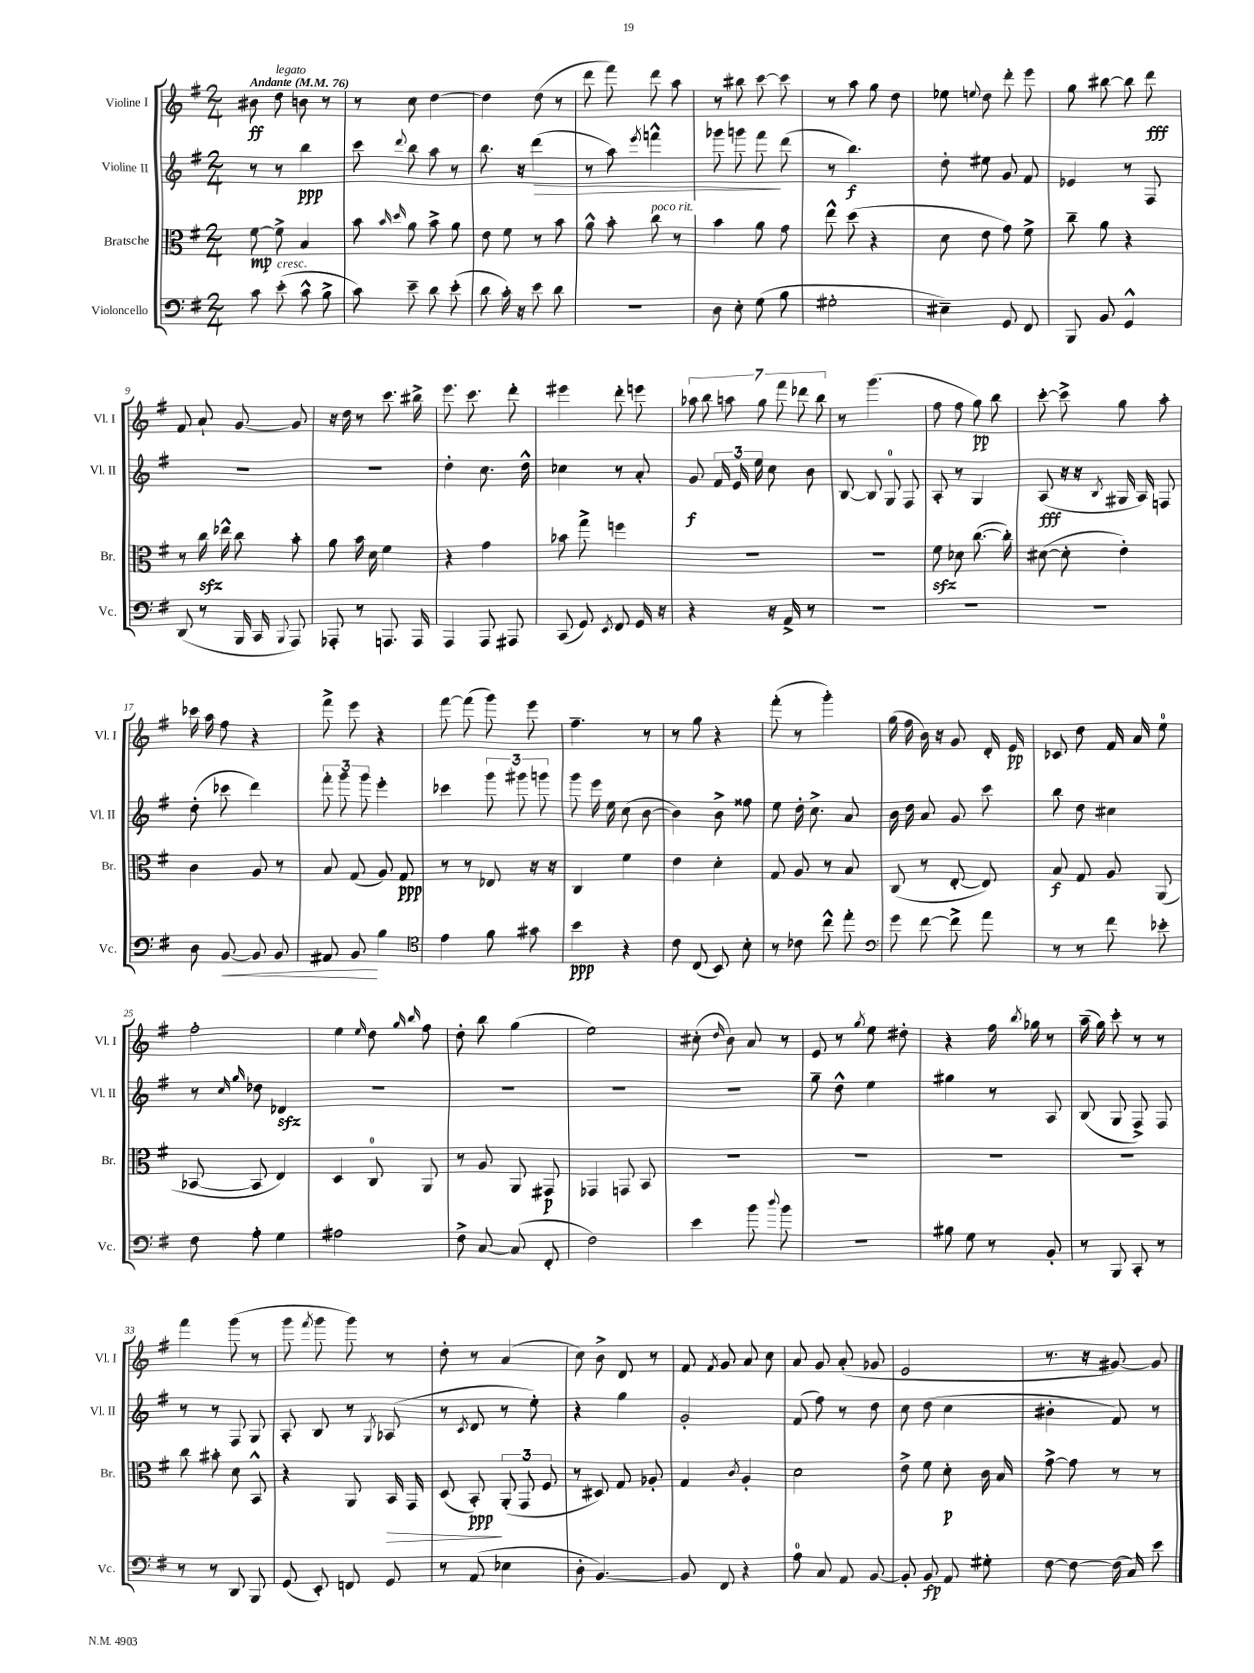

**kern	**dynam	**kern	**dynam	**kern	**dynam	**kern	**dynam
*part4	*part4	*part3	*part3	*part2	*part2	*part1	*part1
*staff4	*staff4	*staff3	*staff3	*staff2	*staff2	*staff1	*staff1
*I"Violoncello	*	*I"Bratsche	*	*I"Violine II	*	*I"Violine I	*
*I'Vc.	*	*I'Br.	*	*I'Vl. II	*	*I'Vl. I	*
*clefF4	*	*clefC3	*	*clefG2	*	*clefG2	*
*k[f#]	*	*k[f#]	*	*k[f#]	*	*k[f#]	*
*M2/4	*	*M2/4	*	*M2/4	*	*M2/4	*
*MM76	*	*MM76	*	*MM76	*	*MM76	*
=1	=1	=1	=1	=1	=1	=1	=1
!	!	!	!	!	!	!LO:TX:a:B:t=Andante	!
8c\	.	[8f#\	mp	8r	.	8b#X\	ff
!	!	!	!	!	!	!LO:TX:a:i:t=legato	!
!LO:TX:a:i:t=cresc.	!	!	!	!	!	!	!
(8e'\	.	8f#^\]	.	8r	.	8dd\	.
8c^^\	.	4B/	.	4bb\	ppp	8bn\	.
8B^\	.	.	.	.	.	8r	.
=2	=2	=2	=2	=2	=2	=2	=2
8c\)	.	8b\	.	8ccc\	.	8r	.
.	.	16qqb/	.	.	.	.	.
.	.	16qqdd/	.	8qqddd/	.	.	.
8e~\	.	8a\	.	8bb\	.	8cc\	.
8d\	.	8b^\	.	8aa\	.	[4dd\	.
(8e'\	.	8a\	.	8r	.	.	.
=3	=3	=3	=3	=3	=3	=3	=3
8d\	.	8e\	.	8.bb\	.	4dd\]	.
16c'\)	.	8f#\	.	.	.	.	.
16r	.	.	.	16r	.	.	.
!	!	!	!	!	!LO:HP:b	!	!
8e\	.	8r	.	(4ddd\	>	(8dd\	.
8d\	.	8b\	.	.	.	8r	.
=4	=4	=4	=4	=4	=4	=4	=4
2r	.	8a^^\	.	8r	.	8ddd\	.
.	.	8b'\	.	8aa\)	.	8fff#\)	.
.	.	.	.	8qeee/	.	.	.
!	!	!LO:TX:a:i:t=poco rit.	!	!	!	!	!
.	.	8cc\	.	4fffn^^\	.	8ddd\	.
.	.	8r	.	.	.	8aa\	.
=5	=5	=5	=5	=5	=5	=5	=5
8D\	.	4b\	.	8ggg-X\	.	8r	.
8E'\	.	.	.	8gggn\	.	8bb#X\	.
(8G\	.	8a\	.	8fff#\	.	[8ccc\	.
8B\	.	8g\	.	(8ddd\	]	8ccc\]	.
=6	=6	=6	=6	=6	=6	=6	=6
2G#X'\	.	8ee^^\	.	8r	.	8r	.
.	.	(8dd\	.	4.bb\)	f	8aa\	.
.	.	4r	.	.	.	8gg\	.
.	.	.	.	.	.	8dd\	.
=7	=7	=7	=7	=7	=7	=7	=7
4E#X~\)	.	8d\	.	8dd'\	.	8ee-X\	.
.	.	.	.	.	.	8qqeen/	.
.	.	8e\	.	8ee#X\	.	8dd\	.
8GG/	.	8g\)	.	8g/	.	8ddd'\	.
8FF#/	.	8f#^\	.	8f#/	.	8eee\	.
=8	=8	=8	=8	=8	=8	=8	=8
8BBB/	.	8cc~\	.	4e-X/	.	8gg\	.
8BB/	.	8a\	.	.	.	[8bb#X\	.
4GG^^/	.	4r	.	8r	.	8bb#\]	.
.	.	.	.	8F#/	.	8ddd\	fff
!!LO:LB:g=z
=9	=9	=9	=9	=9	=9	=9	=9
(8DD/	.	8r	.	2r	.	8f#/	.
8r	.	16cczz\	.	.	.	8a`/	.
.	.	16ee-X^^\	.	.	.	.	.
16BBB/	.	8cc\	.	.	.	[8g/	.
16CC/	.	.	.	.	.	.	.
8qqBBB/	.	.	.	.	.	.	.
8AAA/)	.	8b'\	.	.	.	8g/]	.
=10	=10	=10	=10	=10	=10	=10	=10
8AAA-X'/	.	8a\	.	2r	.	16r	.
.	.	.	.	.	.	16dd\	.
8r	.	16b\	.	.	.	8r	.
.	.	16d\	.	.	.	.	.
8.AAAn/	.	4f#\	.	.	.	8.ccc\	.
16AAA/	.	.	.	.	.	16bb#X^\	.
=11	=11	=11	=11	=11	=11	=11	=11
4AAA/	.	4r	.	4dd'\	.	8.eee\	.
.	.	.	.	.	.	8.ccc\	.
8AAA/	.	4g\	.	8.cc\	.	.	.
8AAA#X/	.	.	.	.	.	8ddd'\	.
.	.	.	.	16dd^^\	.	.	.
=12	=12	=12	=12	=12	=12	=12	=12
(8CC/	.	8b-X\	.	4cc-X\	.	4eee#X\	.
8GG/)	.	8gg^\	.	.	.	.	.
8qEE/	.	.	.	.	.	.	.
8FF#/	.	4ffn\	.	8r	.	8ddd'\	.
16GG/	.	.	.	8a'/	.	8eeen\	.
16r	.	.	.	.	.	.	.
=13	=13	=13	=13	=13	=13	=13	=13
4r	.	2r	.	8g/	f	14aa-X\	.
.	.	.	.	.	.	14bb\	.
.	.	.	.	24f#/	.	.	.
.	.	.	.	.	.	14aan\	.
.	.	.	.	24e/	.	.	.
.	.	.	.	24ee\	.	.	.
.	.	.	.	.	.	14gg\	.
16r	.	.	.	8cc\	.	.	.
.	.	.	.	.	.	14fff#\	.
16AA^/	.	.	.	.	.	.	.
.	.	.	.	.	.	14ddd-X\	.
8r	.	.	.	8b\	.	.	.
.	.	.	.	.	.	14bb\	.
=14	=14	=14	=14	=14	=14	=14	=14
2r	.	2r	.	[8B/	.	8r	.
.	.	.	.	8B/]	.	(4.ggg\	.
.	.	.	.	8G/	.	.	.
.	.	.	.	8F#/	.	.	.
=15	=15	=15	=15	=15	=15	=15	=15
2r	.	8f#zz\	.	8A'/	.	8ff#\	.
.	.	8d-X\	.	8r	.	8ff#\	.
.	.	([8.cc\	.	4G/	.	8gg\)	pp
.	.	.	.	.	.	8bb\	.
.	.	16cc'\])	.	.	.	.	.
=16	=16	=16	=16	=16	=16	=16	=16
2r	.	([8d#X\	.	(8A/	fff	[8ccc'\	.
.	.	8d#'\]	.	16r	.	8ccc^\]	.
.	.	.	.	16r	.	.	.
.	.	.	.	8qB/	.	.	.
.	.	4e'\)	.	16G#X/	.	8gg\	.
.	.	.	.	16A/)	.	.	.
.	.	.	.	8Fn/	.	8aa'\	.
!!LO:LB:g=z
=17	=17	=17	=17	=17	=17	=17	=17
8D\	.	4c\	.	(8dd'\	.	16ccc-X\	.
.	.	.	.	.	.	16aa\	.
!	!LO:HP:b	!	!	!	!	!	!
[8BB/	<	.	.	8ccc-X\	.	8ff#\	.
8BB/]	.	8A/	.	4ddd\)	.	4r	.
8BB/	.	8r	.	.	.	.	.
=18	=18	=18	=18	=18	=18	=18	=18
8AA#X/	.	8B/	.	12fff#'\	.	8fff#^\	.
.	.	.	.	12ggg\	.	.	.
8BB/	.	(8G/	.	.	.	8eee\	.
.	.	.	.	12ggg\	.	.	.
4B\	[	8A/)	.	4eee'\	.	4r	.
.	.	8G/	ppp	.	.	.	.
=19	=19	=19	=19	=19	=19	=19	=19
*clefC4	*	*	*	*	*	*	*
4e\	.	8r	.	4ccc-X\	.	[8fff#\	.
.	.	8r	.	.	.	(8fff#\]	.
8f#\	.	8E-X/	.	12ggg\	.	8ggg\)	.
.	.	.	.	12ggg#X\	.	.	.
8g#X\	.	16r	.	.	.	8eee\	.
.	.	.	.	12gggn\	.	.	.
.	.	16r	.	.	.	.	.
=20	=20	=20	=20	=20	=20	=20	=20
4b\	ppp	4C/	.	8ggg\	.	4.ff#~\	.
.	.	.	.	16eee\	.	.	.
.	.	.	.	16ee\	.	.	.
4r	.	4f#\	.	(8cc\	.	.	.
.	.	.	.	[8b\	.	8r	.
=21	=21	=21	=21	=21	=21	=21	=21
8c\	.	4e\	.	4b\])	.	8r	.
(8C/	.	.	.	.	.	8gg\	.
8BB/)	.	4d'\	.	8b^\	.	4r	.
8B'\	.	.	.	8ff##X\	.	.	.
=22	=22	=22	=22	=22	=22	=22	=22
8r	.	8G/	.	8ee\	.	(8fff#'\	.
8c-X\	.	8A/	.	16dd'\	.	8r	.
.	.	.	.	8.cc^\	.	.	.
8cc^^\	.	8r	.	.	.	4ggg'\)	.
8ee'\	.	8B/	.	8a/	.	.	.
=23	=23	=23	=23	=23	=23	=23	=23
*clefF4	*	*	*	*	*	*	*
8g\	.	(8C/	.	16b\	.	(16gg\	.
.	.	.	.	16dd\	.	16ff#\	.
[8f#\	.	8r	.	8a/	.	16b\)	.
.	.	.	.	.	.	16r	.
8f#^\]	.	[8E'/	.	8g/	.	8g/	.
8a\	.	8E/])	.	8ccc\	.	16d'/	.
.	.	.	.	.	.	16e/	pp
=24	=24	=24	=24	=24	=24	=24	=24
8r	.	8B/	f	8bb\	.	8c-X/	.
8r	.	8G/	.	8dd\	.	8dd\	.
8f#\	.	8A/	.	4cc#X\	.	16f#/	.
.	.	.	.	.	.	16a/	.
8e-X'\	.	(8AA/	.	.	.	8ee\	.
!!LO:LB:g=z
=25	=25	=25	=25	=25	=25	=25	=25
8F#\	.	[8BB-X/	.	8r	.	2ff#'\	.
.	.	.	.	16qqcc/	.	.	.
.	.	.	.	16qqgg/	.	.	.
8A'\	.	8BB-/]	.	8dd-X\	.	.	.
4G\	.	4E/)	.	4d-Xzz/	.	.	.
=26	=26	=26	=26	=26	=26	=26	=26
2A#X\	.	4D/	.	2r	.	4ee\	.
.	.	.	.	.	.	16qqee/	.
.	.	8C/	.	.	.	8dd\	.
.	.	.	.	.	.	16qqgg/	.
.	.	.	.	.	.	16qqbb/	.
.	.	8AA/	.	.	.	8ff#\	.
=27	=27	=27	=27	=27	=27	=27	=27
8F#^\	.	8r	.	2r	.	8dd'\	.
[8C/	.	8A/	.	.	.	8bb\	.
(8C/]	.	8AA/	.	.	.	(4gg\	.
8FF#'/	.	8GG#X/	p	.	.	.	.
=28	=28	=28	=28	=28	=28	=28	=28
2F#\)	.	4GG-X/	.	2r	.	2ee\)	.
.	.	8GGn/	.	.	.	.	.
.	.	8BB/	.	.	.	.	.
=29	=29	=29	=29	=29	=29	=29	=29
4e\	.	2r	.	2r	.	(8cc#X'\	.
.	.	.	.	.	.	16qqdd/	.
.	.	.	.	.	.	8b\)	.
8b\	.	.	.	.	.	8a/	.
8qqdd/	.	.	.	.	.	.	.
8b\	.	.	.	.	.	8r	.
=30	=30	=30	=30	=30	=30	=30	=30
2r	.	2r	.	8gg~\	.	8e/	.
.	.	.	.	8dd^^\	.	8r	.
.	.	.	.	.	.	8qgg/	.
.	.	.	.	4ee\	.	8ee\	.
.	.	.	.	.	.	8dd#X'\	.
=31	=31	=31	=31	=31	=31	=31	=31
8B#X\	.	2r	.	4gg#X\	.	4r	.
8G\	.	.	.	.	.	.	.
8r	.	.	.	8r	.	16ff#\	.
.	.	.	.	.	.	8qbb/	.
.	.	.	.	.	.	16gg-X\	.
8BB'/	.	.	.	8A/	.	8r	.
=32	=32	=32	=32	=32	=32	=32	=32
8r	.	2r	.	(8B/	.	(16aa~\	.
.	.	.	.	.	.	16gg\)	.
8BBB/	.	.	.	8G/	.	8ccc'\	.
8CC'/	.	.	.	8F#^/)	.	8r	.
8r	.	.	.	8F#/	.	8r	.
!!LO:LB:g=z
=33	=33	=33	=33	=33	=33	=33	=33
8r	.	8cc\	.	8r	.	4fff#\	.
8r	.	8b#X'\	.	8r	.	.	.
8DD/	.	8d\	.	8F#/	.	(8ggg\	.
8BBB/	.	8BB^^/	.	8G/	.	8r	.
=34	=34	=34	=34	=34	=34	=34	=34
(8GG/	.	4r	.	8A'/	.	8ggg\	.
.	.	.	.	.	.	8qfff#/	.
8EE'/)	.	.	.	8B/	.	8ggg\	.
8FFn/	.	8AA/	.	8r	.	8ggg\)	.
.	.	.	.	8qG/	.	.	.
!	!	!	!LO:HP:b	!	!	!	!
8GG/	.	16BB/	>	(8A-X/	.	8r	.
.	.	16GG/	.	.	.	.	.
=35	=35	=35	=35	=35	=35	=35	=35
8r	.	(8D/	.	8r	.	8dd'\	.
.	.	.	.	8qc/	.	.	.
(8AA/	.	8BB'/)	ppp	8d/	.	8r	.
4E-X\	.	(12AA'/	]	8r	.	(4a/	.
.	.	12GG/	.	.	.	.	.
.	.	.	.	8ee'\)	.	.	.
.	.	12F#/	.	.	.	.	.
=36	=36	=36	=36	=36	=36	=36	=36
8D'\	.	8r	.	4r	.	8cc\)	.
[4.BB/)	.	8D#X/)	.	.	.	8b^\	.
.	.	8G/	.	4gg\	.	8d/	.
.	.	8A-X'/	.	.	.	8r	.
=37	=37	=37	=37	=37	=37	=37	=37
8BB/]	.	4G/	.	2g'/	.	8f#/	.
.	.	.	.	.	.	8qf#/	.
8FF#/	.	.	.	.	.	8g/	.
.	.	8qc/	.	.	.	.	.
4r	.	4A'/	.	.	.	8a/	.
.	.	.	.	.	.	8cc\	.
=38	=38	=38	=38	=38	=38	=38	=38
8A\	.	2d\	.	(8f#/	.	8a/	.
8C/	.	.	.	8ff#\)	.	8g/	.
8AA/	.	.	.	8r	.	(8a'/	.
[8BB/	.	.	.	8dd\	.	8g-X/	.
=39	=39	=39	=39	=39	=39	=39	=39
8BB'/]	.	8e^\	.	8cc\	.	2e/	.
8BB/	fp	8f#\	.	(8dd\	.	.	.
8AA/	.	8d'\	p	4cc\	.	.	.
8G#X'\	.	16c\	.	.	.	.	.
.	.	16B/	.	.	.	.	.
=40	=40	=40	=40	=40	=40	=40	=40
[8F#\	.	[8g^\	.	4b#X'\	.	8.r	.
8F#\_	.	8g\]	.	.	.	.	.
.	.	.	.	.	.	16r	.
(16F#\]	.	8r	.	8f#/)	.	[8g#X/)	.
16C/)	.	.	.	.	.	.	.
8e\	.	8r	.	8r	.	8g#/]	.
==	==	==	==	==	==	==	==
*-	*-	*-	*-	*-	*-	*-	*-
